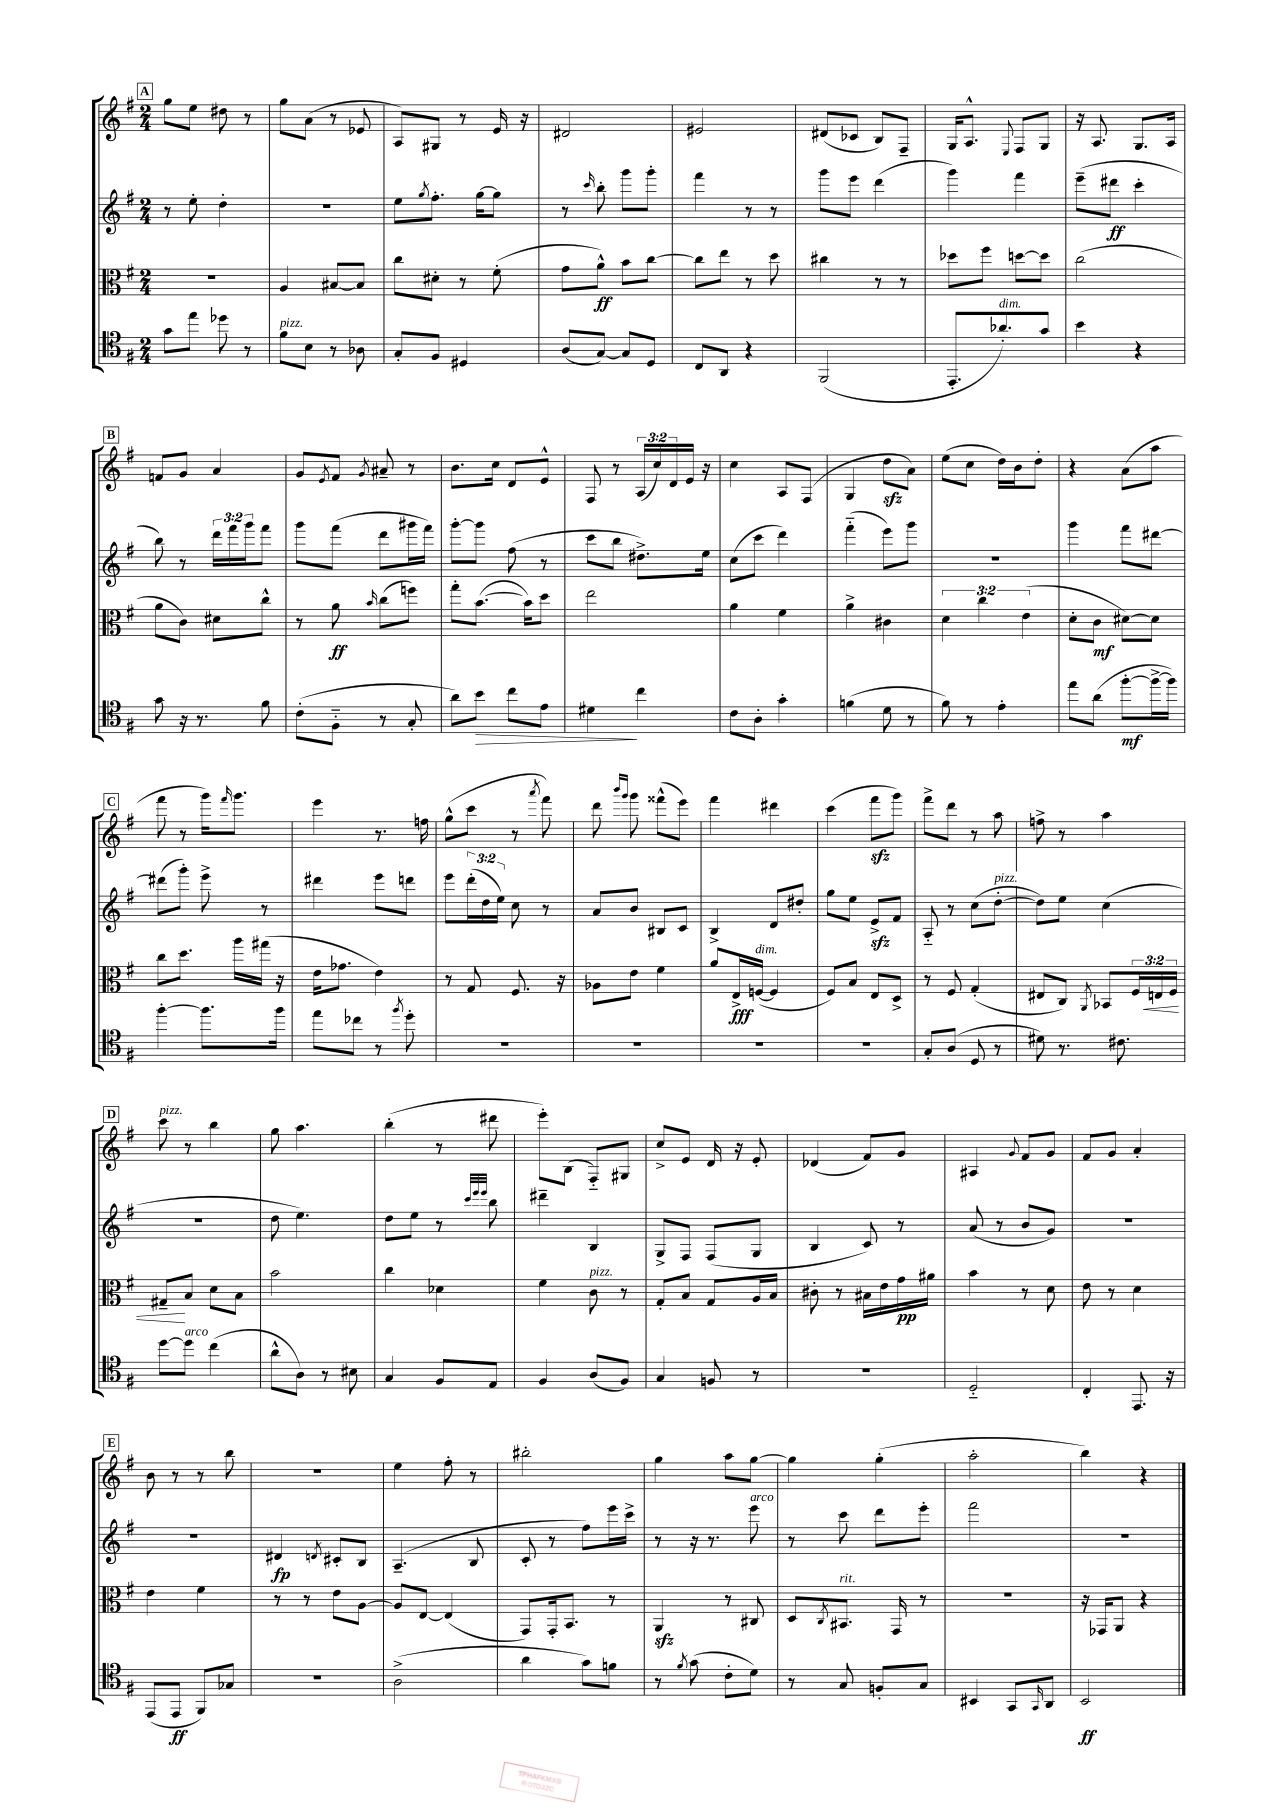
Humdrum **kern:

**kern	**kern	**kern	**kern
*staff4	*staff3	*staff2	*staff1
*clefC4	*clefC3	*clefG2	*clefG2
*k[f#]	*k[f#]	*k[f#]	*k[f#]
*M2/4	*M2/4	*M2/4	*M2/4
8g	2r	8r	8gg
8ee	.	8ee'	8ee
8dd-	.	4dd'	8dd#
8r	.	.	8r
=	=	=	=
8f#	4A	2r	8gg
8B	.	.	(8a
8r	[8B#	.	8r
8A-	8B#]	.	8e-
=	=	=	=
8G'	8cc	8ee	8A)
.	.	8qgg	.
8F#	8d#'	8.ff#'	8G#
4D#	8r	.	8r
.	.	[16gg	.
.	(8f#'	8gg]	16e
.	.	.	16r
=	=	=	=
(8A	8g	8r	2d#
.	.	16qqccc	.
[8G)	8a^^)	8bb'	.
8G]	8b	8ggg	.
8D	[8cc	8ggg'	.
=	=	=	=
8C	8cc]	4fff#	2e#
8AA	8ee	.	.
4r	8r	8r	.
.	8dd	8r	.
=	=	=	=
(2FF#	4cc#	8ggg	(8d#
.	.	8eee	8c-
.	8r	(4ddd	8B)
.	8r	.	8F#~
=	=	=	=
8.EE'	8dd-	4ggg)	16G
.	.	.	8.A^^
.	8ff#	.	.
8.a-')	.	.	.
.	.	.	8qqE
.	[8dd	4fff#	8F#
8g	8dd]	.	8G
=	=	=	=
4b	(2cc	(8eee~	16r
.	.	.	8.A
.	.	8ddd#	.
4r	.	4ccc'	8.G
.	.	.	16A
=	=	=	=
8g	8a	8bb)	8f
16r	8c)	8r	8g
8.r	.	.	.
.	8d#	24ddd	4a
.	.	24fff#	.
.	.	24ggg	.
8f#	8cc^^	8fff#	.
=	=	=	=
(8c'	8r	8ggg	8g
.	.	.	8qe
8F#'~	8a	(8fff#	8f#
.	16qqb	.	8qg
8r	(8cc	8ddd	8a#~
8G'	8ff)	16ggg#	8r
.	.	16fff#)	.
=	=	=	=
8a)	8gg'	[8ggg'	8.b
8b	([8.b	8ggg]	.
.	.	.	16cc
8cc	.	(8ff#	8d
.	16b])	.	.
8e	8dd	8r	8e^^
=	=	=	=
4d#	2ee	8ccc	8F#
.	.	8bb	8r
4cc	.	8.dd#^)	(24A
.	.	.	24cc)
.	.	.	24d
.	.	.	16e
.	.	16ee	16r
=	=	=	=
8c	4a	(8cc	4cc
8A'	.	8ccc	.
4g'	4f#	4ddd)	8A
.	.	.	(8F#
=	=	=	=
(4f	4a^	(4fff#'~	4G
8d	4c#	8eee)	8dd
8r	.	8ggg	8a)
=	=	=	=
8f#)	6d	2r	(8ee
8r	.	.	8cc
.	6cc	.	.
4e'	.	.	16dd)
.	.	.	16b
.	(6e	.	.
.	.	.	8dd'
=	=	=	=
8ee	8d'	4ggg	4r
(8a	8c	.	.
[8ff#'	[8d#)	8fff#	(8a
16ff#^_	8d#]	[8ddd#	8aa
16ff#])	.	.	.
=	=	=	=
[4ff#'	8cc	(8ddd#]	8fff#
.	8.dd	8ggg')	8r
8.ff#]	.	8eee^	16ggg)
.	.	.	16qqfff#
.	16aa	.	8.ggg
.	(16gg#	8r	.
16ff#	16r	.	.
=	=	=	=
8ee	16e	4ddd#	4eee
.	8.g-	.	.
8cc-	.	.	.
8r	4e)	8eee	8.r
8qff#	.	.	.
8dd'	.	8ddd	.
.	.	.	16ff
=	=	=	=
2r	8r	8eee	(8gg^^
.	8G	(24ddd'	8ccc
.	.	24dd	.
.	.	24ee)	.
.	8.F#	8cc	8r
.	.	.	8qaaa
.	.	8r	8fff#)
.	16r	.	.
=	=	=	=
2r	8A-	8a	8ddd
.	.	.	16qqbbb
.	.	.	16qqggg
.	8e	8b	8ggg
.	4f#	8B#	(8fff##^^
.	.	8c	8eee)
=	=	=	=
2r	8a	4B^	4fff#
.	16E^	.	.
.	([16F	.	.
.	4F]	8d	4ddd#
.	.	8dd#'	.
=	=	=	=
2r	8F#)	8gg	(4ccc
.	8B	8ee	.
.	8E	8e^	8fff#
.	8D^	8f#	8ggg)
=	=	=	=
8G'	8r	8A'~	8fff#^
(8A	8F#	8r	8ddd
8D	(4G'	(8cc	8r
8r	.	[8dd'	8aa
=	=	=	=
8d#)	8E#	8dd])	8ff^
8.r	8C)	8ee	8r
.	8qAA	.	.
.	8BB-	(4cc	4aa
8.c#	.	.	.
.	24F#	.	.
.	24E	.	.
.	24F#	.	.
=	=	=	=
[8dd	8G#~	2r	8ccc
8dd]	8B	.	8r
(4cc	8d	.	4bb
.	8B	.	.
=	=	=	=
8a^^	2b	8dd	8gg
8A)	.	4.ee)	4.aa
8r	.	.	.
8B#	.	.	.
=	=	=	=
4G	4cc	8dd	(4bb'
.	.	8ee	.
8F#	4d-	8r	8r
.	.	32qqccc	.
.	.	32qqeee	.
.	.	32qqeee	.
8E	.	8bb	8ddd#
=	=	=	=
4F#	4f#	4ddd#~	8eee')
.	.	.	(8B
(8A	8c	4B	8F#'~)
8F#)	8r	.	8G#
=	=	=	=
4G	8G'	8G^	8cc^
.	8B	8F#	8e
8F	8G	(8F#	16d
.	.	.	16r
8r	16A	8G	8e'
.	16B	.	.
=	=	=	=
2r	8c#'	4B	(4d-
.	8r	.	.
.	16B#	8c)	8f#)
.	16e	.	.
.	16g	8r	8g
.	16a#	.	.
=	=	=	=
2D'~	4b	(8a	4A#
.	.	8r	.
.	.	.	8qqg
.	8r	8b	8f#
.	8d	8g)	8g
=	=	=	=
4C'	8e	2r	8f#
.	8r	.	8g
8.EE	4d	.	4a'
16r	.	.	.
=	=	=	=
(8EE	4e	2r	8b
8EE	.	.	8r
8FF#)	4f#	.	8r
8G-	.	.	8bb
=	=	=	=
2r	8r	4d#	2r
.	8r	.	.
.	.	8qd	.
.	8e	8c#'	.
.	[8A	8B	.
=	=	=	=
(2A^	8A]	(4.A~	4ee
.	[8E	.	.
.	(4E]	.	8ff#'
.	.	8B	8r
=	=	=	=
4a	8GG)	8c'	2bb#'
.	16GG'	8r	.
.	8.BB	.	.
8g)	.	8ff#)	.
8f	8r	16eee	.
.	.	16ccc^	.
=	=	=	=
8r	4AA	8r	4gg
8qf#	.	.	.
(8g	.	16r	.
.	.	8.r	.
8c'	8r	.	8aa
8d)	8C#	8eee	[8gg
=	=	=	=
8r	8D	8r	4gg]
.	8qC	.	.
8G	8.BB#	8ccc	.
8F'	.	8ddd	(4gg'
.	16GG	.	.
8G	8r	8eee'	.
=	=	=	=
4BB#	2r	2fff#	2aa'
8GG	.	.	.
16qqGG	.	.	.
8AA	.	.	.
=	=	=	=
2BB	16r	2r	4bb)
.	16GG-	.	.
.	8AA	.	.
.	4r	.	4r
==	==	==	==
*-	*-	*-	*-
